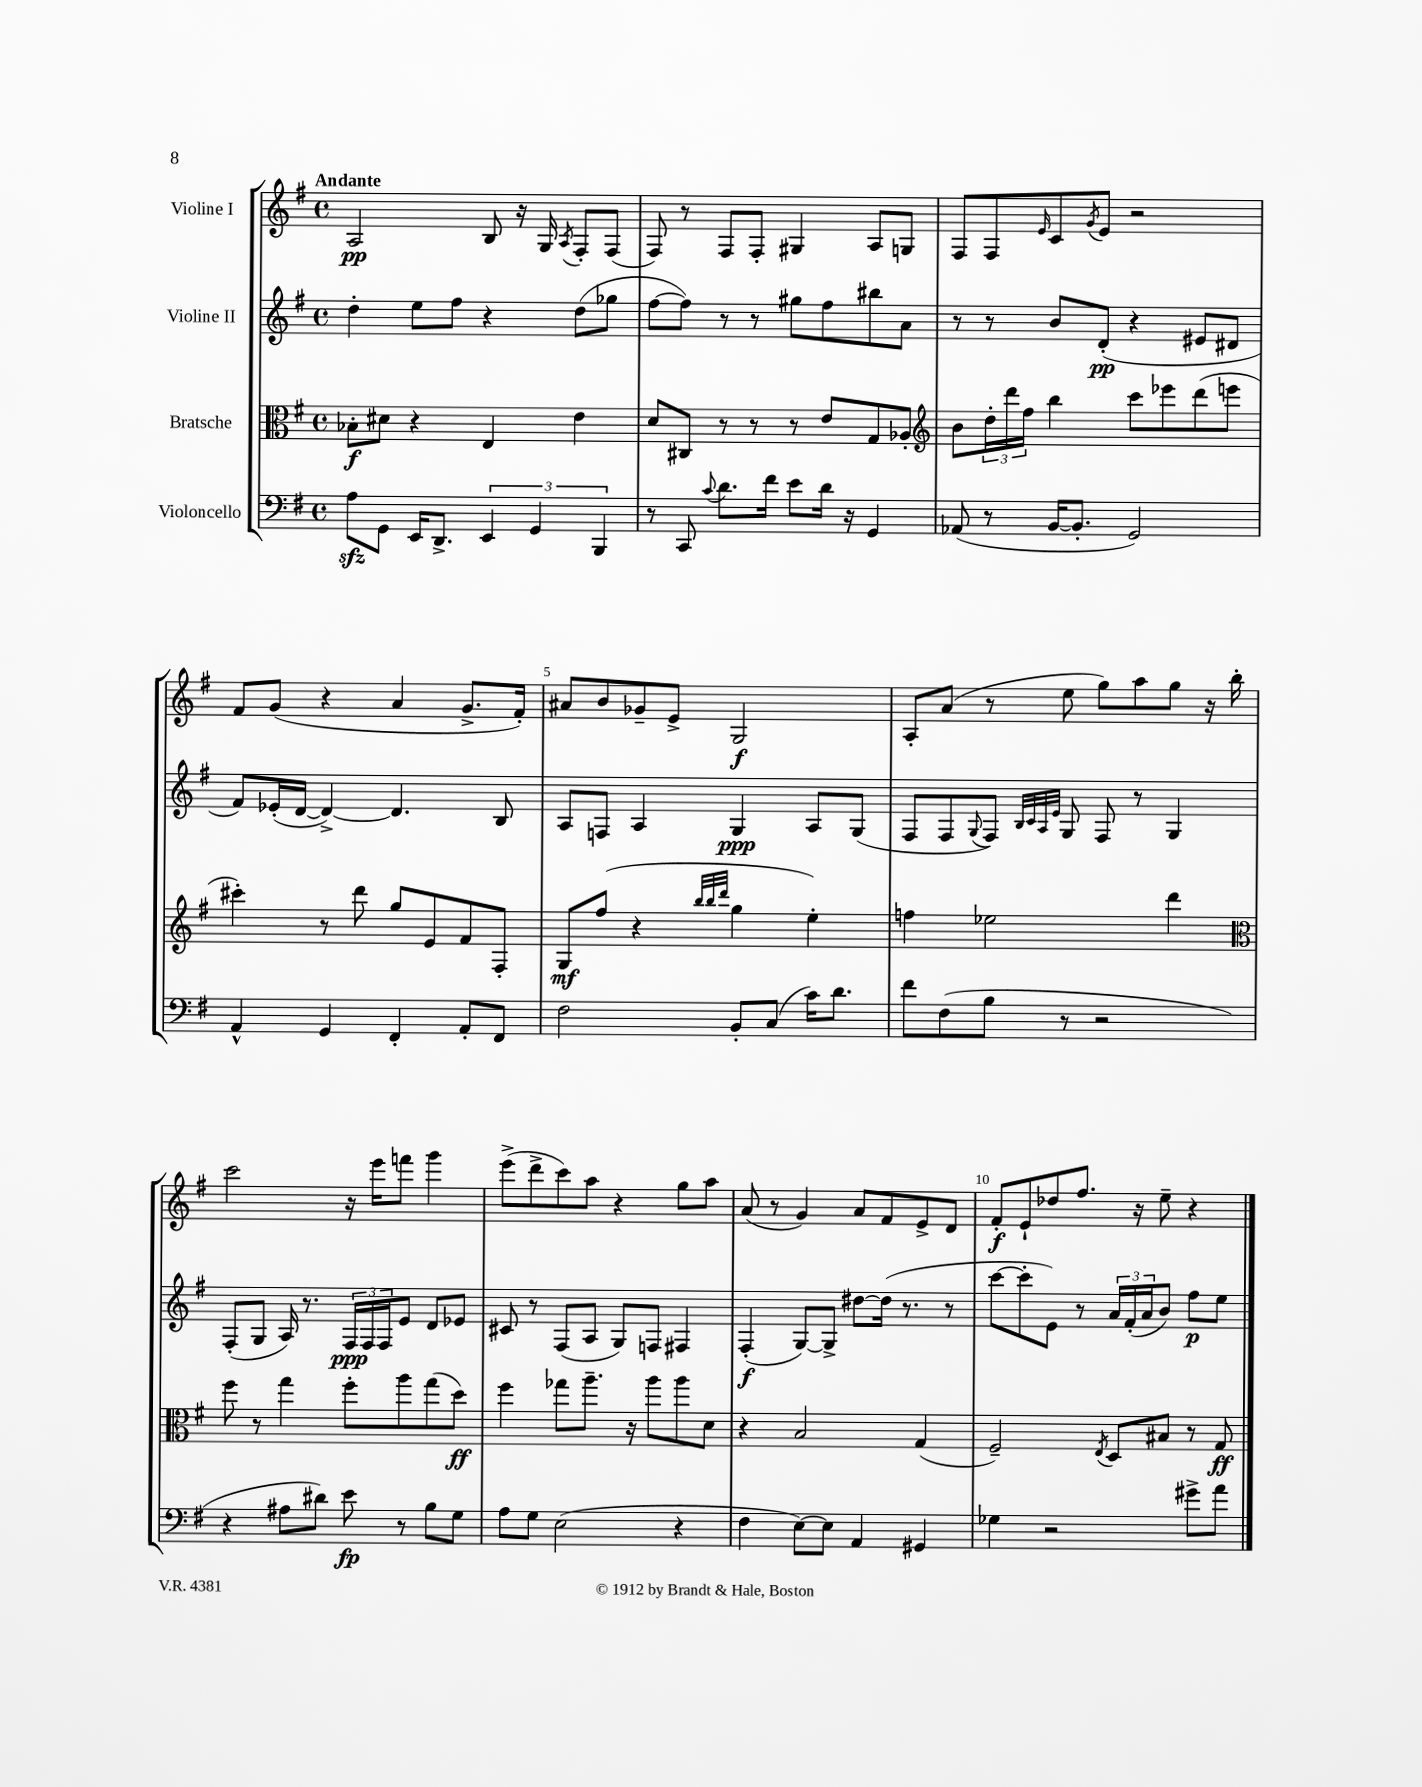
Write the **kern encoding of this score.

**kern	**kern	**kern	**kern
*staff4	*staff3	*staff2	*staff1
*clefF4	*clefC3	*clefG2	*clefG2
*k[f#]	*k[f#]	*k[f#]	*k[f#]
*M4/4	*M4/4	*M4/4	*M4/4
*met(c)	*met(c)	*met(c)	*met(c)
8A	8B-'	4dd'	2A
8GG	8d#	.	.
16EE	4r	8ee	.
8.DD^	.	.	.
.	.	8ff#	.
6EE	4E	4r	8B
.	.	.	16r
6GG	.	.	.
.	.	.	16G
.	.	.	8qA
.	4e	(8dd	8F#'
6BBB	.	.	.
.	.	8gg-	(8F#
=	=	=	=
8r	8d	[8ff#	8F#)
8CC	8C#	8ff#])	8r
8qqc	.	.	.
8.d	8r	8r	8F#
.	8r	8r	8F#'
16f#	.	.	.
8e	8r	8gg#	4G#
16d	8e	8ff#	.
16r	.	.	.
4GG	8G	8bb#	8A
.	8A-'	8a	8G
=	=	=	=
*	*clefG2	*	*
(8AA-	8b	8r	8F#
8r	24dd'	8r	8F#
.	24ddd	.	.
.	24ff#	.	.
.	.	.	16qqe
[16BB	4bb	8b	8c
8.BB']	.	.	.
.	.	.	8qg
.	.	(8d'	8e
2GG)	8ccc	4r	2r
.	8eee-	.	.
.	(8ddd	8e#	.
.	8eee	8d#	.
=	=	=	=
4AA^^	4ccc#')	8f#)	8f#
.	.	(16e-'	(8g
.	.	[16d	.
4GG	8r	4d^_)	4r
.	8ddd	.	.
4FF#'	8gg	4.d]	4a
.	8e	.	.
8AA'	8f#	.	8.g^
8FF#	8F#'	8B	.
.	.	.	16f#')
=	=	=	=
2F#	8G	8A	8a#
.	(8ff#	8F	8b
.	4r	4A	8g-~
.	.	.	8e^
.	32qqbb	.	.
.	32qqbb	.	.
.	32qqddd	.	.
8BB'	4gg	4G	2G
(8C	.	.	.
16c)	4ee')	8A	.
8.d	.	.	.
.	.	(8G	.
=	=	=	=
8f#	4ff	8F#	8A'
(8F#	.	8F#	(8a
.	.	8qqG	.
8B	2ee-	8F#)	8r
.	.	32qqB	.
.	.	32qqc	.
.	.	32qqA	.
.	.	32qqe	.
8r	.	8G	8ee
2r	.	8F#	8gg)
.	.	8r	8aa
.	4ddd	4G	8gg
.	.	.	16r
.	.	.	16bb'
=	=	=	=
*	*clefC3	*	*
4r	8ff#	(8F#'	2ccc
.	8r	8G	.
8A#	4gg	16A)	.
.	.	8.r	.
8d#)	.	.	.
8e	8ff#'	24F#	16r
.	.	24F#	.
.	.	.	16eee
.	.	24F#	.
8r	8aa	8e	8fff
8B	(8gg	8d	4ggg
8G	8dd)	8e-	.
=	=	=	=
8A	4ff#	8c#	(8eee^
8G	.	8r	8ddd^
(2E	8gg-	(8F#	8ccc)
.	8.aa~	8A	8aa
.	.	8G)	4r
.	16r	.	.
.	8aa	8F	.
4r	8aa	4F#	8gg
.	8d	.	8aa
=	=	=	=
4F#	4r	(4F#'	(8a
.	.	.	8r
[8E)	2B	[8G)	4g)
8E]	.	8G^]	.
4AA	.	[8dd#	8a
.	.	(16dd#]	8f#
.	.	8.r	.
4GG#	(4G	.	8e^
.	.	8r	8d
=	=	=	=
4G-	2F#~)	[8ccc	8f#'
.	.	8ccc']	8e`
2r	.	8e)	8dd-
.	.	8r	8.ff#
.	8qE	.	.
.	8D	24a	.
.	.	(24f#'	.
.	.	.	16r
.	.	24a	.
.	8B#	8b)	8ee~
8g#^	8r	8ff#	4r
8a	8G	8ee	.
==	==	==	==
*-	*-	*-	*-
